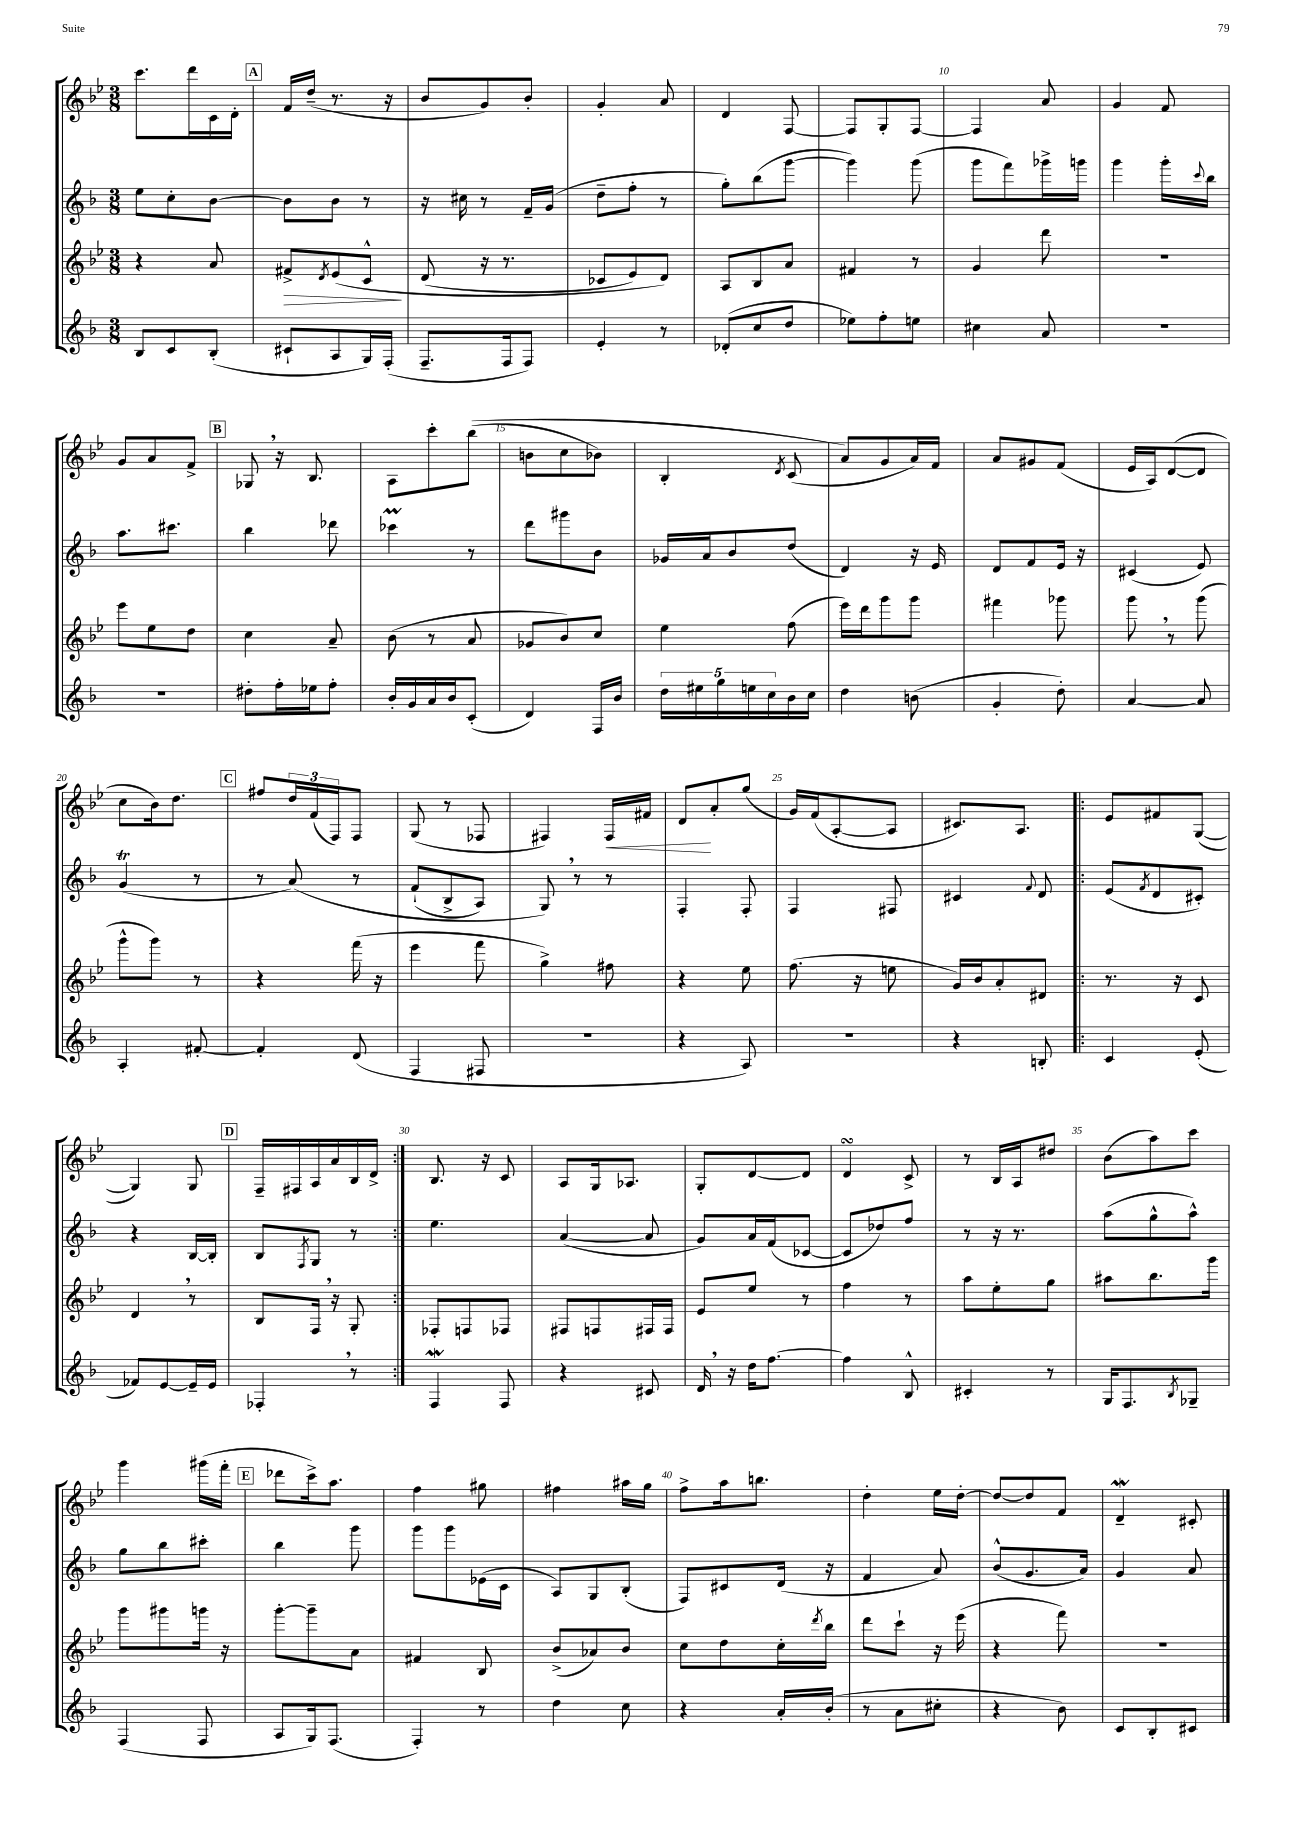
<<
\new StaffGroup <<
\new Staff = "s0" {
    \clef treble \key bes \major \numericTimeSignature \time 3/8
    c'''8. d'''16 c'16 d'16-. |
    \mark \markup { \box "A" } f'16 d''16--( r8. r16 |
    bes'8 g'8) bes'8-. |
    g'4-. a'8 |
    d'4 f8~ |
    f8 g8-. f8~ |
    f4 a'8 |
    g'4 f'8 |
    g'8 a'8 f'8-> |
    \mark \markup { \box "B" } ges8 \breathe r16 bes8. |
    a8 c'''8-. bes''8(\( |
    b'8 c''8 bes'8) |
    bes4-. \acciaccatura { d'8 } c'8( |
    a'8\) g'8 a'16) f'16 |
    a'8 gis'8 f'8( |
    ees'16 a16) d'8~( d'8 |
    c''8 bes'16) d''8. |
    \mark \markup { \box "C" } fis''8 \tuplet 3/2 { d''16 f'16( f16) } f8 |
    g8( r8 fes8 |
    fis4) fis16\< fis'16 |
    d'8\! a'8-. g''8( |
    g'16) f'16( a8~-. a8 |
    cis'8.) a8. |
    \repeat volta 2 { ees'8 fis'8 g8~( |
    g4) g8 |
    \mark \markup { \box "D" } f16-- fis16 a16 a'16 bes16 d'16-> | }
    bes8. r16 c'8 |
    a8 g16 aes8. |
    g8-. d'8~ d'8 |
    d'4\turn c'8-> |
    r8 bes16 a16 dis''8 |
    bes'8( a''8) c'''8 |
    g'''4 gis'''16( f'''16-. |
    \mark \markup { \box "E" } des'''8 c'''16->) a''8. |
    f''4 gis''8 |
    fis''4 ais''16 g''16 |
    f''8-> a''16 b''8. |
    d''4-. ees''16 d''16~-. |
    d''8~ d''8 f'8 |
    d'4--\mordent cis'8-. \bar "|." |
}
\new Staff = "s1" {
    \clef treble \key f \major \numericTimeSignature \time 3/8
    e''8 c''8-. bes'8~ |
    \mark \markup { \box "A" } bes'8 bes'8 r8 |
    r16 cis''16 r8 f'16-- g'16( |
    d''8-- f''8-. r8 |
    g''8-.) bes''8( g'''8~ |
    g'''4) g'''8( |
    g'''8 f'''8) ges'''16-> g'''16 |
    g'''4 g'''16-. \appoggiatura { c'''8 } bes''16 |
    a''8. cis'''8. |
    \mark \markup { \box "B" } bes''4 des'''8 |
    ces'''4\prall r8 |
    d'''8 gis'''8 bes'8 |
    ges'16 a'16 bes'8 d''8( |
    d'4) r16 e'16 |
    d'8 f'8 e'16 r16 |
    cis'4( e'8) |
    g'4\trill( r8 |
    \mark \markup { \box "C" } r8 a'8)\( r8 |
    f'8-!( bes8-> a8) |
    g8\) \breathe r8 r8 |
    f4-. f8-. |
    f4 fis8 |
    cis'4 \appoggiatura { f'8 } d'8 |
    \repeat volta 2 { e'8( \acciaccatura { f'8 } d'8 cis'8-.) |
    r4 bes16~ bes16-. |
    \mark \markup { \box "D" } bes8 \acciaccatura { f8 } g8 r8 | }
    e''4. |
    a'4~( a'8 |
    g'8) a'16 f'16( ces'8~ |
    ces'8 des''8) f''8 |
    r8 r16 r8. |
    a''8( g''8-^ a''8-^) |
    g''8 bes''8 cis'''8-. |
    \mark \markup { \box "E" } bes''4 g'''8 |
    g'''8 g'''8 ees'16( c'16 |
    a8) g8 bes8-.( |
    f8) cis'8 d'16( r16 |
    f'4 a'8) |
    bes'8-^( g'8. a'16) |
    g'4 a'8 \bar "|." |
}
\new Staff = "s2" {
    \clef treble \key bes \major \numericTimeSignature \time 3/8
    r4 a'8 |
    \mark \markup { \box "A" } fis'8->\> \acciaccatura { d'8 } ees'8\( c'8-^\! |
    d'8( r16 r8. |
    ces'8 ees'8) d'8\) |
    a8 bes8 a'8 |
    fis'4 r8 |
    g'4 d'''8 |
    R4. |
    ees'''8 ees''8 d''8 |
    \mark \markup { \box "B" } c''4 a'8-- |
    bes'8( r8 a'8 |
    ges'8 bes'8) c''8 |
    ees''4 f''8( |
    ees'''16) d'''16 g'''8 g'''8 |
    fis'''4 ges'''8 |
    g'''8 \breathe r8 g'''8( |
    g'''8-^ g'''8) r8 |
    \mark \markup { \box "C" } r4 f'''16( r16 |
    ees'''4 f'''8 |
    g''4->) fis''8 |
    r4 ees''8 |
    f''8.( r16 e''8 |
    g'16) bes'16 a'8-. dis'8 |
    \repeat volta 2 { r8. r16 c'8 |
    d'4 \breathe r8 |
    \mark \markup { \box "D" } bes8 f16 \breathe r16 g8-. | }
    fes8-. f8 fes8 |
    fis8 f8 fis16 fis16 |
    ees'8 ees''8 r8 |
    f''4 r8 |
    a''8 ees''8-. g''8 |
    ais''8 bes''8. g'''16 |
    g'''8 gis'''8 g'''16 r16 |
    \mark \markup { \box "E" } g'''8~-. g'''8-- a'8 |
    fis'4 bes8 |
    bes'8->( aes'8) bes'8 |
    c''8 d''8 c''16-. \acciaccatura { d'''8 } bes''16 |
    d'''8 c'''8-! r16 ees'''16( |
    r4 f'''8) |
    R4. \bar "|." |
}
\new Staff = "s3" {
    \clef treble \key f \major \numericTimeSignature \time 3/8
    bes8 c'8 bes8-.( |
    \mark \markup { \box "A" } cis'8-! a8 g16) f16-.( |
    f8.-- f16 f8) |
    e'4-. r8 |
    des'8-.( c''8 d''8 |
    ees''8) f''8-. e''8 |
    cis''4 a'8 |
    R4. |
    R4. |
    \mark \markup { \box "B" } dis''8-. f''16-. ees''16 f''8-. |
    bes'16-. g'16 a'16 bes'16 c'8-.( |
    d'4) f16 bes'16 |
    \tuplet 5/4 { d''16 eis''16 g''16 e''16 c''16 } bes'16 c''16 |
    d''4 b'8( |
    g'4-. d''8-.) |
    a'4~ a'8 |
    a4-. fis'8~-. |
    \mark \markup { \box "C" } fis'4-. d'8( |
    f4 fis8 |
    R4. |
    r4 a8) |
    R4. |
    r4 b8-. |
    \repeat volta 2 { c'4 e'8-.( |
    fes'8) e'8~ e'16-- e'16 |
    \mark \markup { \box "D" } fes4-. \breathe r8 | }
    f4\mordent f8 |
    r4 cis'8 |
    d'16 \breathe r16 d''16 f''8.~ |
    f''4 bes8-^ |
    cis'4-. r8 |
    g16 f8. \acciaccatura { bes8 } ges8-- |
    f4( f8 |
    \mark \markup { \box "E" } a8 g16) f8.( |
    f4-.) r8 |
    d''4 c''8 |
    r4 a'16-. bes'16-.( |
    r8 a'8 cis''8-. |
    r4 bes'8) |
    c'8 bes8-. cis'8 \bar "|." |
}
>>
>>
\layout { \context { \Score currentBarNumber = #4 \override BarNumber.break-visibility = ##(#f #t #t) barNumberVisibility = #(every-nth-bar-number-visible 5) } }
